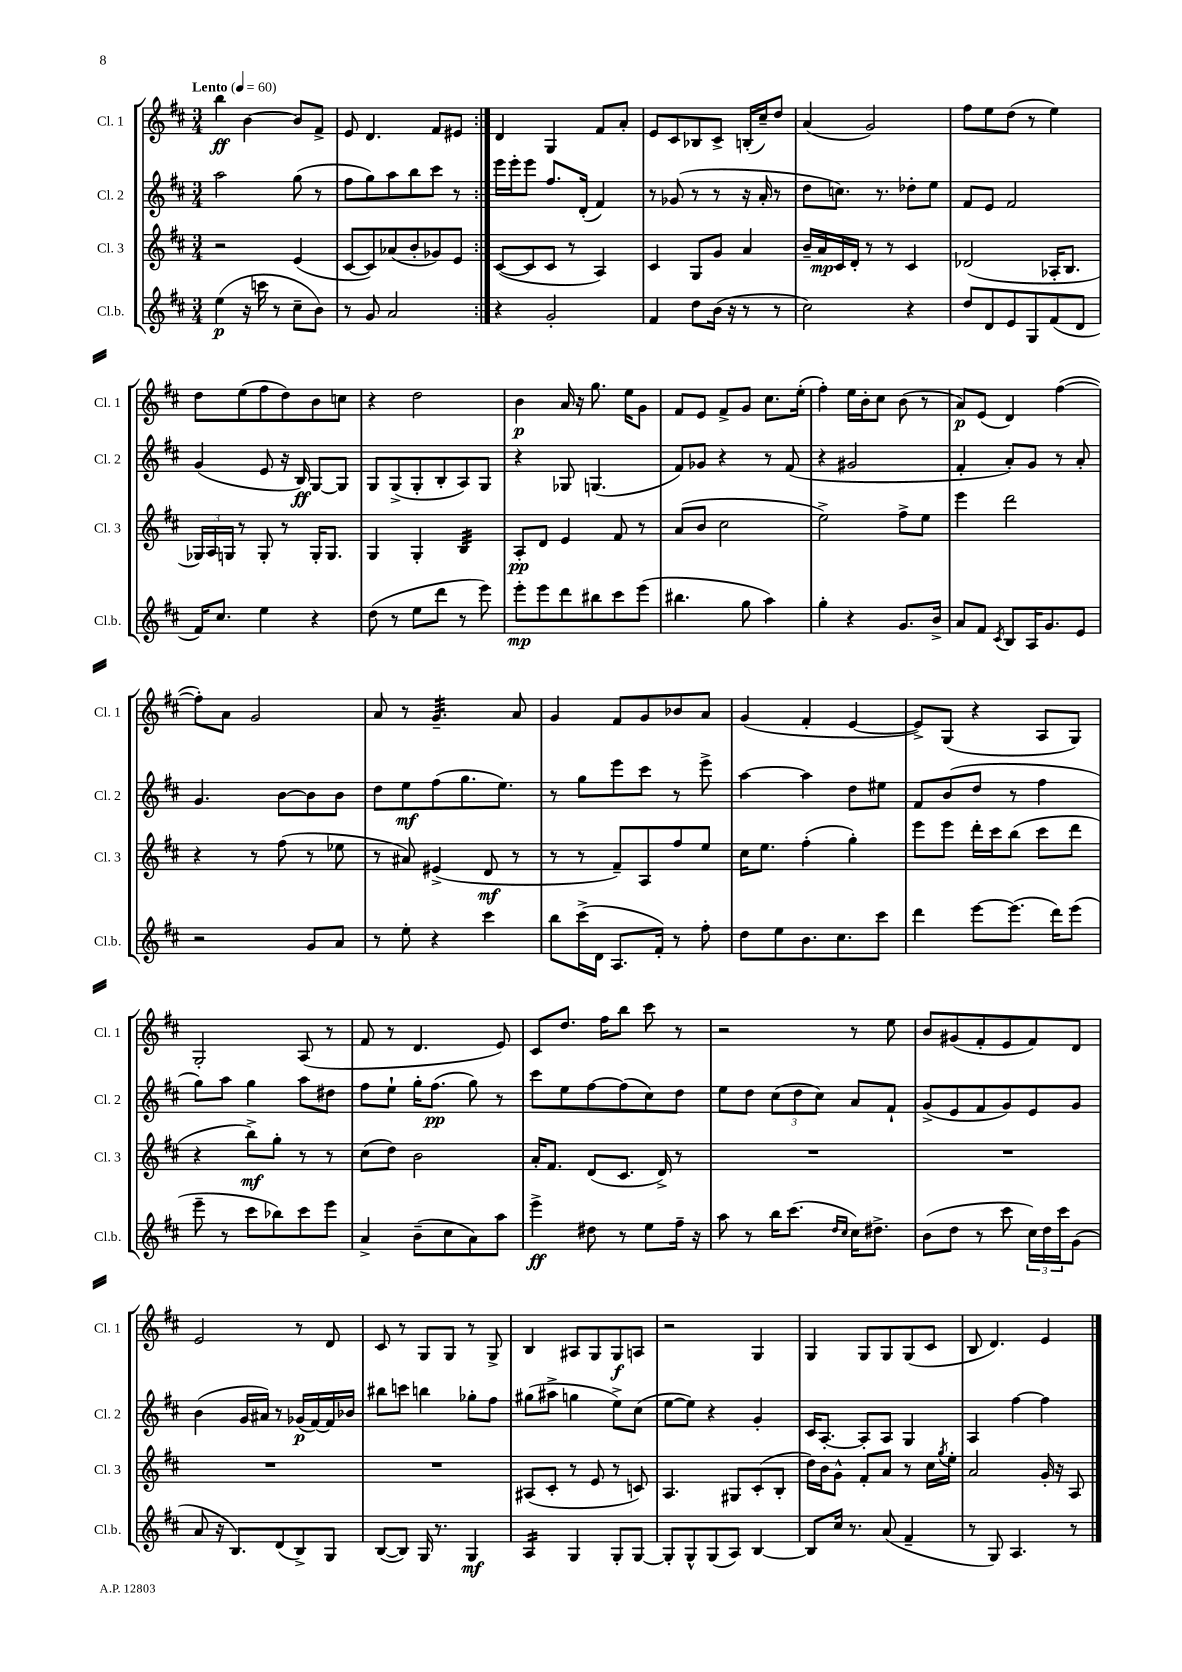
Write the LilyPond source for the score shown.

<<
\new StaffGroup <<
\new Staff = "s0" \with { instrumentName = "Cl. 1" shortInstrumentName = "Cl. 1" } {
    \clef treble \key d \major \numericTimeSignature \time 3/4 \tempo "Lento" 4 = 60
    \repeat volta 2 { b''4\ff b'4~ b'8 fis'8-> |
    e'8 d'4. fis'8 eis'8 | }
    d'4 g4 fis'8 a'8-. |
    e'8 cis'8 bes8 cis'8-> b16-.( cis''16--) d''8 |
    a'4( g'2) |
    fis''8 e''8 d''8( r8 e''4) |
    d''8 e''8( fis''8 d''8) b'8 c''8 |
    r4 d''2 |
    b'4\p a'16 r16 g''8. e''16 g'8 |
    fis'8 e'8 fis'8-> g'8 cis''8. e''16-.( |
    fis''4-.) e''16 b'16-. cis''8 b'8( r8 |
    a'8\p) e'8( d'4) fis''4~( |
    fis''8-.) a'8 g'2 |
    a'8 r8 g'4.:32-- a'8 |
    g'4 fis'8 g'8 bes'8 a'8 |
    g'4( fis'4-. e'4~ |
    e'8->) g8( r4 a8 g8) |
    g2-. a8( r8 |
    fis'8 r8 d'4. e'8) |
    cis'8 d''8. fis''16 b''8 cis'''8 r8 |
    r2 r8 e''8 |
    b'8 gis'8( fis'8-. e'8 fis'8) d'8 |
    e'2 r8 d'8 |
    cis'8 r8 g8 g8 r8 g8-> |
    b4 ais8 g8 g8\f a8 |
    r2 g4 |
    g4 g8 g8 g8( cis'8 |
    b8 d'4.) e'4 \bar "|." |
}
\new Staff = "s1" \with { instrumentName = "Cl. 2" shortInstrumentName = "Cl. 2" } {
    \clef treble \key d \major \numericTimeSignature \time 3/4
    \repeat volta 2 { a''2 g''8( r8 |
    fis''8 g''8) a''8 b''8 cis'''8 r8 | }
    e'''16 e'''16-. e'''8 fis''8. d'16-.( fis'4) |
    r8 ges'8( r8 r8 r16 a'16-. r8 |
    d''8 c''8.) r8. des''8-. e''8 |
    fis'8 e'8 fis'2 |
    g'4( e'8 r16 b16\ff) g8~ g8 |
    g8 g8->( g8-. b8-. a8) g8 |
    r4 ges8 g4.( |
    fis'8) ges'8 r4 r8 fis'8( |
    r4 gis'2 |
    fis'4-. a'8-.) g'8 r8 a'8-. |
    g'4. b'8~ b'8 b'8 |
    d''8 e''8\mf fis''8( g''8. e''8.) |
    r8 g''8 e'''8 cis'''8 r8 e'''8-> |
    a''4~ a''4 d''8 eis''8 |
    fis'8 b'8( d''8 r8 fis''4 |
    g''8) a''8 g''4 a''8 dis''8 |
    fis''8 e''8-! g''16-. fis''8.\pp( g''8) r8 |
    cis'''8 e''8 fis''8~ fis''8( cis''8) d''8 |
    e''8 d''8 \tuplet 3/2 { cis''8( d''8 cis''8) } a'8 fis'8-! |
    g'8->( e'8 fis'8 g'8) e'8 g'8 |
    b'4( g'16 ais'16) r8 ges'16\p( fis'16~) fis'16 bes'16 |
    bis''8 c'''8 b''4 ges''8-. fis''8 |
    gis''8( ais''8-> g''4 e''8->) cis''8( |
    e''8~ e''8) r4 g'4-. |
    cis'16 a8.~-. a8-. a8 g4 |
    a4 fis''4~ fis''4 \bar "|." |
}
\new Staff = "s2" \with { instrumentName = "Cl. 3" shortInstrumentName = "Cl. 3" } {
    \clef treble \key d \major \numericTimeSignature \time 3/4
    \repeat volta 2 { r2 e'4( |
    cis'8~ cis'8) aes'8( b'8-. ges'8) e'8 | }
    cis'8~( cis'8 cis'8 r8 a4) |
    cis'4 g8 g'8 a'4 |
    b'16-- a'16\mp cis'16 d'16-. r8 r8 cis'4 |
    des'2( aes16-. b8. |
    \tuplet 3/2 { ges16) a16 g16 } r8 g8-. r8 g16-. g8. |
    g4 g4-. b4:32 |
    a8-.\pp d'8 e'4 fis'8 r8 |
    a'8( b'8 cis''2 |
    e''2->) fis''8-> e''8 |
    e'''4 d'''2 |
    r4 r8 fis''8( r8 ees''8 |
    r8 ais'8) eis'4->( d'8\mf r8 |
    r8 r8 fis'8--) a8 fis''8 e''8 |
    cis''16 e''8. fis''4-.( g''4-.) |
    e'''8 e'''8 d'''16-. cis'''16 b''8( cis'''8 d'''8 |
    r4 b''8->\mf) g''8-. r8 r8 |
    cis''8( d''8) b'2 |
    a'16-. fis'8. d'8( cis'8. d'16->) r8 |
    R2. |
    R2. |
    R2. |
    R2. |
    ais8( cis'8-. r8 e'8 r8 c'8) |
    a4. gis8 cis'8-.( b8-. |
    d''16) b'16 g'8-^ fis'8-. a'8 r8 cis''16 \acciaccatura { g''8 } e''16-. |
    a'2 g'16-. r16 a8 \bar "|." |
}
\new Staff = "s3" \with { instrumentName = "Cl.b." shortInstrumentName = "Cl.b." } {
    \clef treble \key d \major \numericTimeSignature \time 3/4
    \repeat volta 2 { e''4\p( r16 c'''16 r8 cis''8-- b'8) |
    r8 g'8 a'2 | }
    r4 g'2-. |
    fis'4 d''8 b'16( r16 r8 r8 |
    cis''2) r4 |
    d''8 d'8 e'8 g8 fis'8( d'8 |
    fis'16) cis''8. e''4 r4 |
    d''8( r8 e''8 d'''8 r8 e'''8) |
    e'''8-.\mp e'''8 d'''8 bis''8 cis'''8 e'''8( |
    bis''4. g''8 a''4) |
    g''4-. r4 g'8. b'16-> |
    a'8 fis'8 \acciaccatura { cis'8 } b8 a16 g'8. e'8 |
    r2 g'8 a'8 |
    r8 e''8-. r4 cis'''4 |
    b''8 cis'''16->( d'16 a8. fis'16-.) r8 fis''8-. |
    d''8 e''8 b'8. cis''8. cis'''8 |
    d'''4 e'''8~ e'''8.( d'''16) e'''8( |
    e'''8-- r8 cis'''8 bes''8) cis'''8 e'''8 |
    a'4-> b'8--( cis''8 a'8) a''8 |
    e'''4->\ff dis''8 r8 e''8 fis''16-- r16 |
    a''8 r8 b''16 cis'''8.( \grace { d''16 cis''16 } cis''16) dis''8.-> |
    b'8( d''8 r8 cis'''8 \tuplet 3/2 { cis''16) d''16 cis'''16 } g'8( |
    a'8 r16 b8.) d'8( b8->) g8 |
    b8~( b8) g16 r8. g4\mf |
    a4:16 g4 g8-. g8~ |
    g8-. g8-^ g8( a8) b4~ |
    b8 cis''16 r8. a'8( fis'4-- |
    r8 g8) a4. r8 \bar "|." |
}
>>
>>
\layout { \context { \Score \remove "Bar_number_engraver" } }
